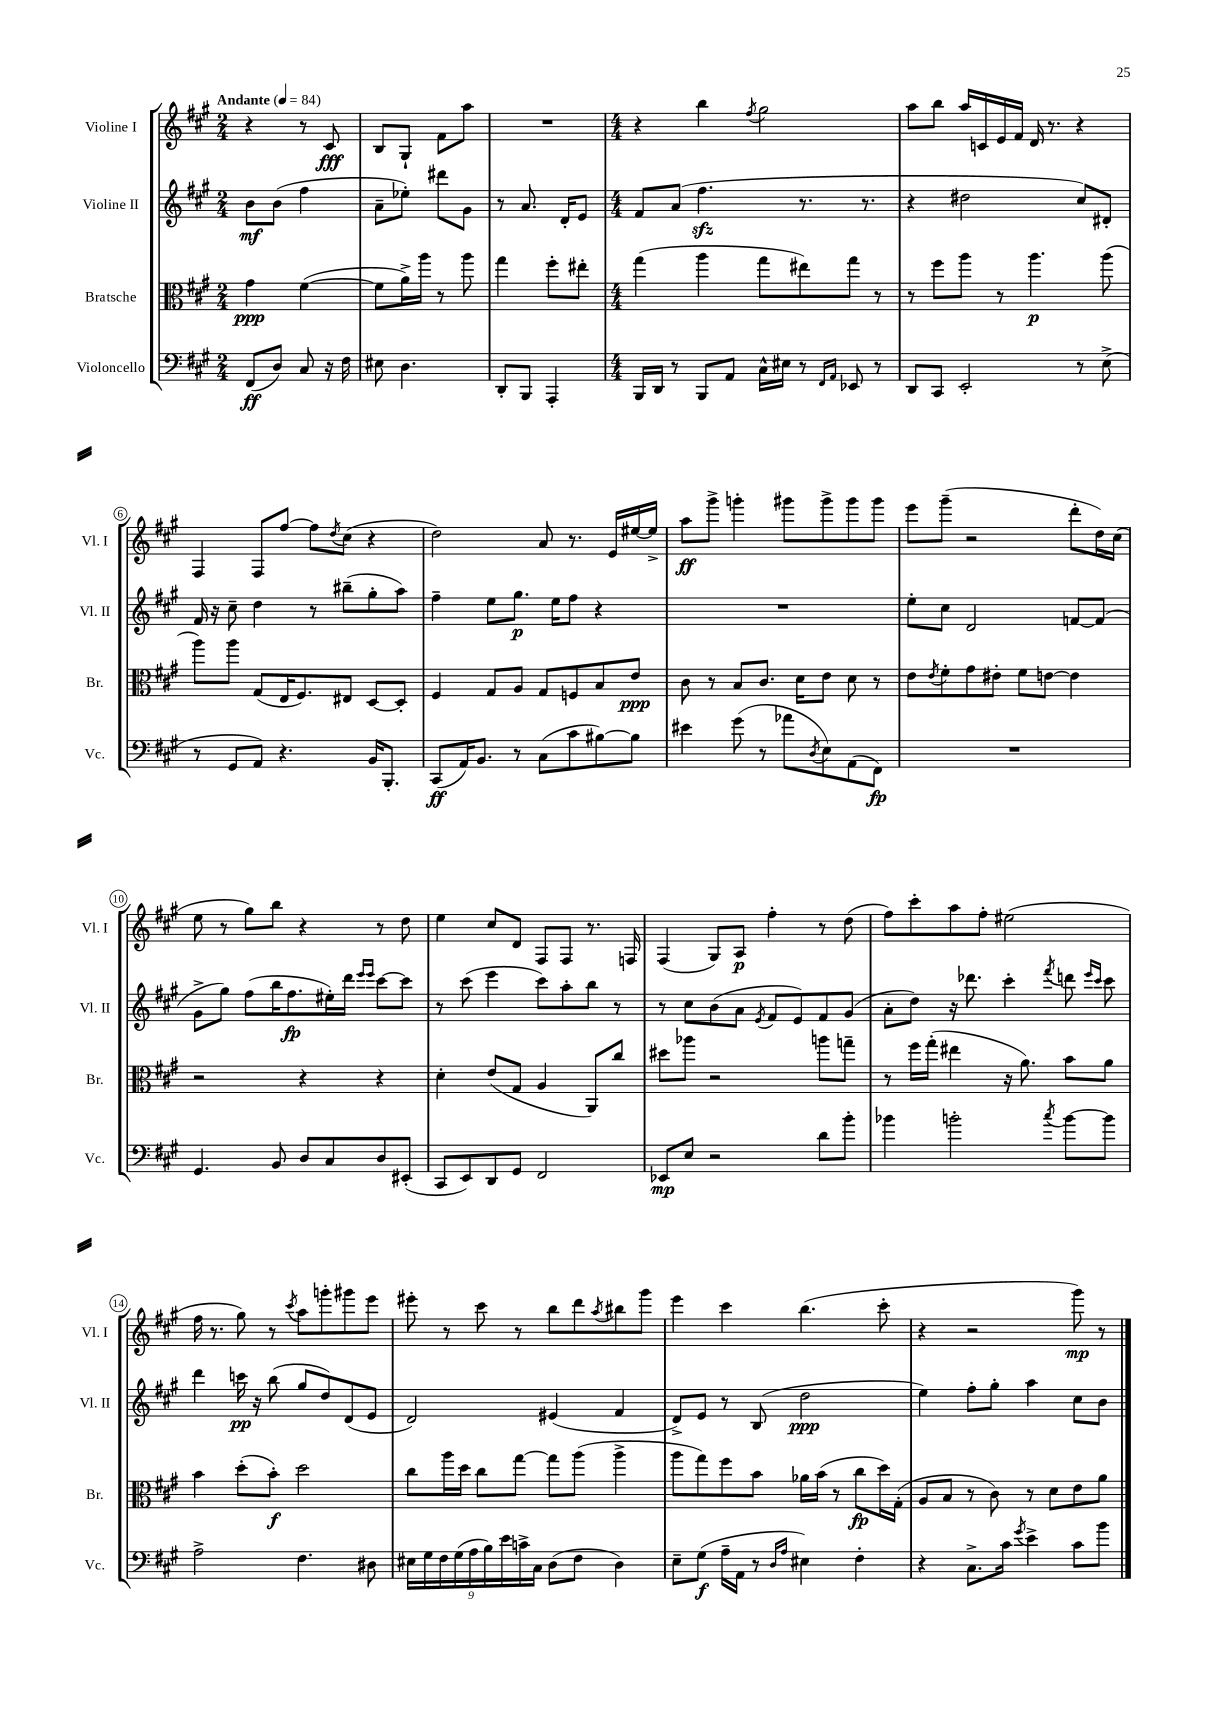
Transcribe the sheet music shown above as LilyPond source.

<<
\new StaffGroup <<
\new Staff = "s0" \with { instrumentName = "Violine I" shortInstrumentName = "Vl. I" } {
    \clef treble \key a \major \numericTimeSignature \time 2/4 \tempo "Andante" 4 = 84
    r4 r8 cis'8\fff |
    b8 gis8-! fis'8 a''8 |
    R2 |
    \numericTimeSignature \time 4/4 r4 b''4 \acciaccatura { fis''8 } gis''2 |
    a''8 b''8 a''16 c'16 e'16 fis'16 d'16 r8. r4 |
    fis4 fis8 fis''8~ fis''8 \acciaccatura { d''8 } cis''8( r4 |
    d''2) a'8 r8. e'16 eis''16~ eis''16-> |
    a''8\ff gis'''8-> g'''4-. gis'''8 gis'''8-> gis'''8 gis'''8 |
    e'''8 gis'''8--( r2 d'''8-. d''16) cis''16( |
    e''8 r8 gis''8) b''8 r4 r8 d''8 |
    e''4 cis''8 d'8 fis8 fis8 r8. f16 |
    fis4( gis8) a8\p fis''4-. r8 d''8( |
    fis''8) cis'''8-. a''8 fis''8-. eis''2( |
    fis''16 r8. gis''8) r8 \acciaccatura { cis'''8 } a''8 g'''8-. gis'''8 e'''8 |
    eis'''8-. r8 cis'''8 r8 b''8 d'''8 \acciaccatura { a''8 } bis''8 gis'''8 |
    e'''4 cis'''4 b''4.( cis'''8-. |
    r4 r2 gis'''8\mp) r8 \bar "|." |
}
\new Staff = "s1" \with { instrumentName = "Violine II" shortInstrumentName = "Vl. II" } {
    \clef treble \key a \major \numericTimeSignature \time 2/4
    b'8\mf b'8( fis''4 |
    a'8-- ees''8-.) dis'''8 gis'8 |
    r8 a'8. d'16-. e'8 |
    \numericTimeSignature \time 4/4 fis'8 a'8( fis''4.\sfz r8. r8. |
    r4 dis''2 cis''8) dis'8-. |
    fis'16 r16 cis''8-- d''4 r8 bis''8--( gis''8-. a''8) |
    fis''4-- e''8 gis''8.\p e''16 fis''8 r4 |
    R1 |
    e''8-. cis''8 d'2 f'8~ f'8( |
    gis'8-> gis''8) fis''8( b''16 fis''8.\fp eis''16-.) d'''16 \grace { e'''16 e'''16 } cis'''8~ cis'''8 |
    r8 cis'''8( e'''4 cis'''8) a''8-. b''8 r8 |
    r8 cis''8 b'8( a'8 \acciaccatura { e'8 } fis'8 e'8) fis'8 gis'8( |
    a'8-. d''8) r16 des'''8. cis'''4-. \acciaccatura { fis'''8 } d'''8 \grace { e'''16 cis'''16 } cis'''8 |
    d'''4 c'''16\pp r16 b''8( gis''8 d''8) d'8( e'8 |
    d'2) eis'4( fis'4 |
    d'8->) e'8 r8 b8( d''2\ppp |
    e''4) fis''8-. gis''8-. a''4 cis''8 b'8 \bar "|." |
}
\new Staff = "s2" \with { instrumentName = "Bratsche" shortInstrumentName = "Br." } {
    \clef alto \key a \major \numericTimeSignature \time 2/4
    gis'4\ppp fis'4~( |
    fis'8 a'16->) a''16 r8 a''8 |
    gis''4 fis''8-. eis''8-. |
    \numericTimeSignature \time 4/4 gis''4( a''4 gis''8 eis''8) gis''8 r8 |
    r8 fis''8 a''8 r8 a''4.\p a''8( |
    a''8) a''8 gis8( e16 fis8.) eis8 d8~ d8-. |
    fis4 gis8 a8 gis8 f8 b8 e'8\ppp |
    cis'8 r8 b8 cis'8. d'16 e'8 d'8 r8 |
    e'8 \acciaccatura { e'8 } fis'8-. gis'8 eis'8-. fis'8 e'8~ e'4 |
    r2 r4 r4 |
    d'4-. e'8( gis8 a4 a,8) cis''8 |
    dis''8 aes''8 r2 a''8 g''8-- |
    r8 fis''16 gis''16-.( eis''4 r16 a'8.) b'8 a'8 |
    b'4 d''8-.( b'8-.\f) d''2 |
    cis''8 a''16 d''16 cis''8 gis''8~ gis''8 a''8( a''4-> |
    a''8 gis''8) fis''8 b'8 aes'16 b'16( r8 cis''8\fp d''16) gis16-.( |
    a8 b8 r8 cis'8) r8 d'8 e'8 a'8 \bar "|." |
}
\new Staff = "s3" \with { instrumentName = "Violoncello" shortInstrumentName = "Vc." } {
    \clef bass \key a \major \numericTimeSignature \time 2/4
    fis,8\ff( d8) cis8 r16 fis16 |
    eis8 d4. |
    d,8-. b,,8 a,,4-. |
    \numericTimeSignature \time 4/4 b,,16 d,16 r8 b,,8 a,8 cis16-^ eis16 r8 \grace { fis,16 a,16 } ees,8 r8 |
    d,8 cis,8 e,2-. r8 e8->( |
    r8 gis,8 a,8) r4. b,16 b,,8.-. |
    cis,8\ff( a,16) b,8. r8 cis8( cis'8 bis8~) bis8 |
    eis'4 gis'8( r8 aes'8 \acciaccatura { d8 } e8) a,8( fis,8\fp) |
    R1 |
    gis,4. b,8 d8 cis8 d8 eis,8-.( |
    cis,8 e,8) d,8 gis,8 fis,2 |
    ees,8\mp e8 r2 d'8 b'8-. |
    bes'4 b'2-. \acciaccatura { cis''8 } b'8~ b'8 |
    a2-> fis4. dis8 |
    \tuplet 9/8 { eis16 gis16 fis16 gis16( a16 b16) e'16 c'16-> cis16 } d8( fis8 d4) |
    e8-- gis8\f( a16-- a,16 r8 \grace { d16 a16 } eis4) fis4-. |
    r4 cis8.-> cis'16 \acciaccatura { gis'8 } e'4-> cis'8 b'8 \bar "|." |
}
>>
>>
\layout { \context { \Score \override BarNumber.stencil = #(make-stencil-circler 0.1 0.3 ly:text-interface::print) } }
